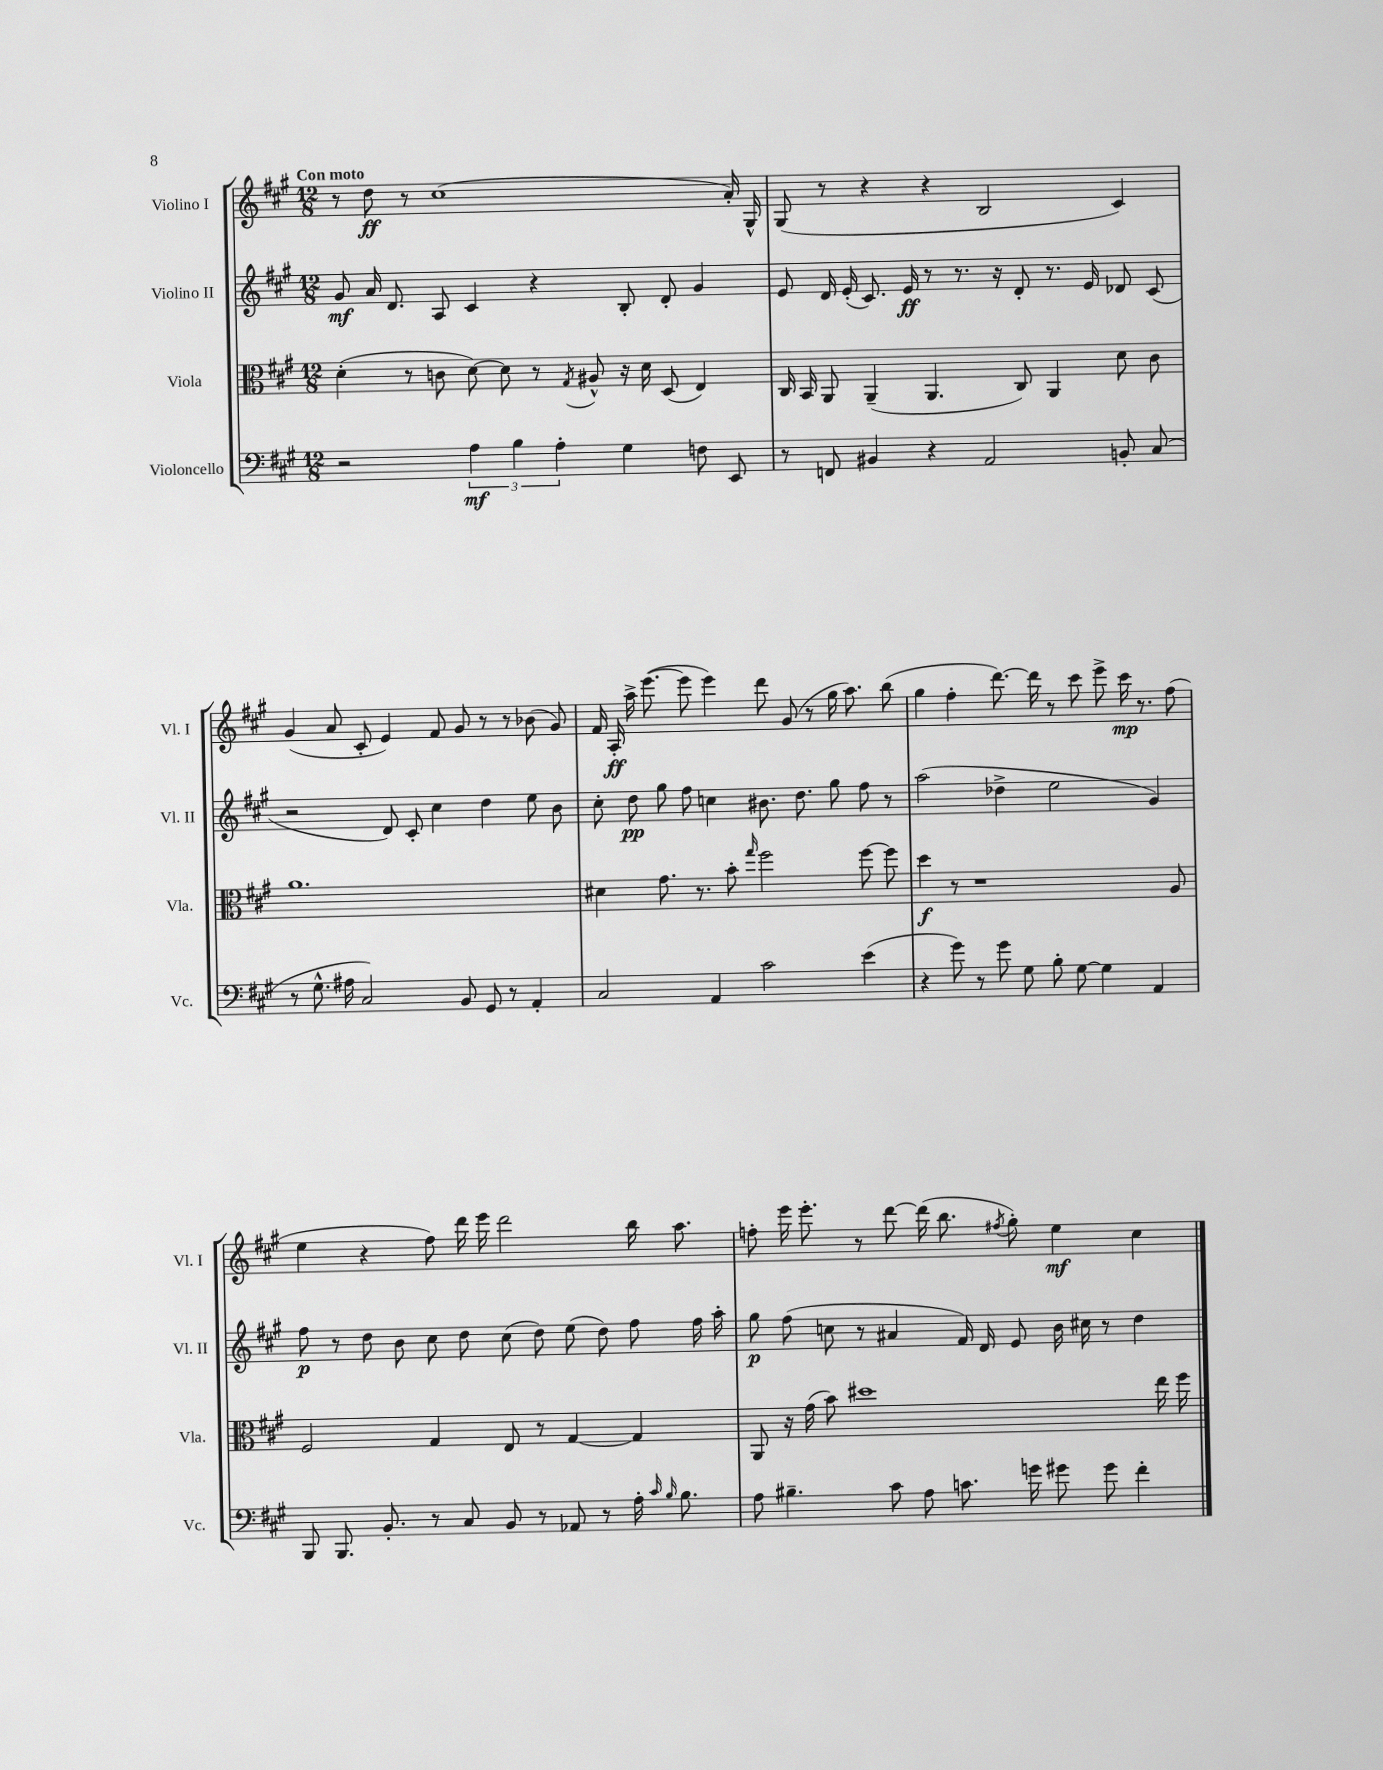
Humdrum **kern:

**kern	**kern	**kern	**kern
*staff4	*staff3	*staff2	*staff1
*clefF4	*clefC3	*clefG2	*clefG2
*k[f#c#g#]	*k[f#c#g#]	*k[f#c#g#]	*k[f#c#g#]
*M12/8	*M12/8	*M12/8	*M12/8
2r	(4d'	8g#	8r
.	.	16a	8dd
.	.	8.d	.
.	8r	.	8r
.	8c	8A	(1cc#
6A	[8d)	4c#	.
.	8d]	.	.
6B	.	.	.
.	8r	4r	.
6A'	.	.	.
.	8qG#	.	.
.	8A#^^	.	.
4G#	16r	8B'	.
.	16d	.	.
.	(8D	8d'	.
8F	4E)	4g#	.
8EE	.	.	16a')
.	.	.	16G#^^
=	=	=	=
8r	16C#	8e	(8G#
.	16BB	.	.
8FF	8AA	16d	8r
.	.	(16e'	.
4BB#	(4AA~	8.c#)	4r
.	.	16e	.
4r	4.AA	8r	4r
.	.	8.r	.
2AA	.	.	2B
.	.	16r	.
.	8C#)	8d'	.
.	4AA	8.r	.
.	.	16e	.
8BB'	8d	8d-	4c#)
(8C#	8c#	(8c#	.
=	=	=	=
8r	1.a	2r	(4g#
8.G#^^	.	.	.
.	.	.	8a
16A#	.	.	.
2C#)	.	.	8c#'
.	.	8d)	4e)
.	.	8c#'	.
.	.	4cc#	8f#
8BB	.	.	8g#
8GG#	.	4dd	8r
8r	.	.	8r
4AA'	.	8ee	(8b-
.	.	8b	8g#)
=	=	=	=
2C#	4d#	8cc#'	16f#
.	.	.	16A'
.	.	8dd	16aa^
.	.	.	([8.eee
.	8.g#	8gg#	.
.	.	8ff#	8eee]
.	8.r	.	.
4AA	.	4cc	4eee)
.	8b'	.	.
.	16qqgg#	.	.
2c#	2ff#	8.b#	8ddd
.	.	.	(8g#
.	.	8.dd	.
.	.	.	8r
.	.	8gg#	16gg#
.	.	.	8.aa)
(4e	[8ff#	8ff#	.
.	8ff#]	8r	(8bb
=	=	=	=
4r	4dd	(2aa	4gg#
8g#)	8r	.	4ff#'
8r	1r	.	.
8g#	.	4dd-^	[8.ddd)
8G#	.	.	.
.	.	.	16ddd]
8B'	.	2ee	8r
[8G#	.	.	8ccc#
4G#]	.	.	8eee^
.	.	.	16ccc#
.	.	.	8.r
4AA	.	4g#)	.
.	8A	.	(8ff#
=	=	=	=
8BBB	2F#	8ff#	4ee
8.BBB	.	8r	.
.	.	8dd	4r
8.BB'	.	.	.
.	.	8b	.
8r	4G#	8cc#	8ff#)
8C#	.	8dd	16ddd
.	.	.	16eee
8BB	8E	(8cc#	2ddd
8r	8r	8dd)	.
8AA-	[4G#	(8ee	.
8r	.	8dd)	.
16A'	4G#]	8ff#	16bb
16qqc#	.	.	.
16qqB	.	.	.
8.B	.	.	8.aa
.	.	16ff#	.
.	.	16aa'	.
=	=	=	=
8A	8AA	8gg#	8ff'
4.B#~	16r	(8ff#	16eee
.	(16g#	.	8.eee'
.	8b)	8cc	.
.	1dd#	8r	8r
8c#	.	4a#	[8ddd
8A	.	.	(16ddd]
.	.	.	8.bb
8.c	.	16f#)	.
.	.	16d	.
.	.	.	8qff#
.	.	8e	8gg#')
16g	.	.	.
8g#	.	16b	4ee
.	.	16cc#	.
8g#	.	8r	.
4f#'	.	4dd	4cc#
.	16ee	.	.
.	16ff#	.	.
==	==	==	==
*-	*-	*-	*-
